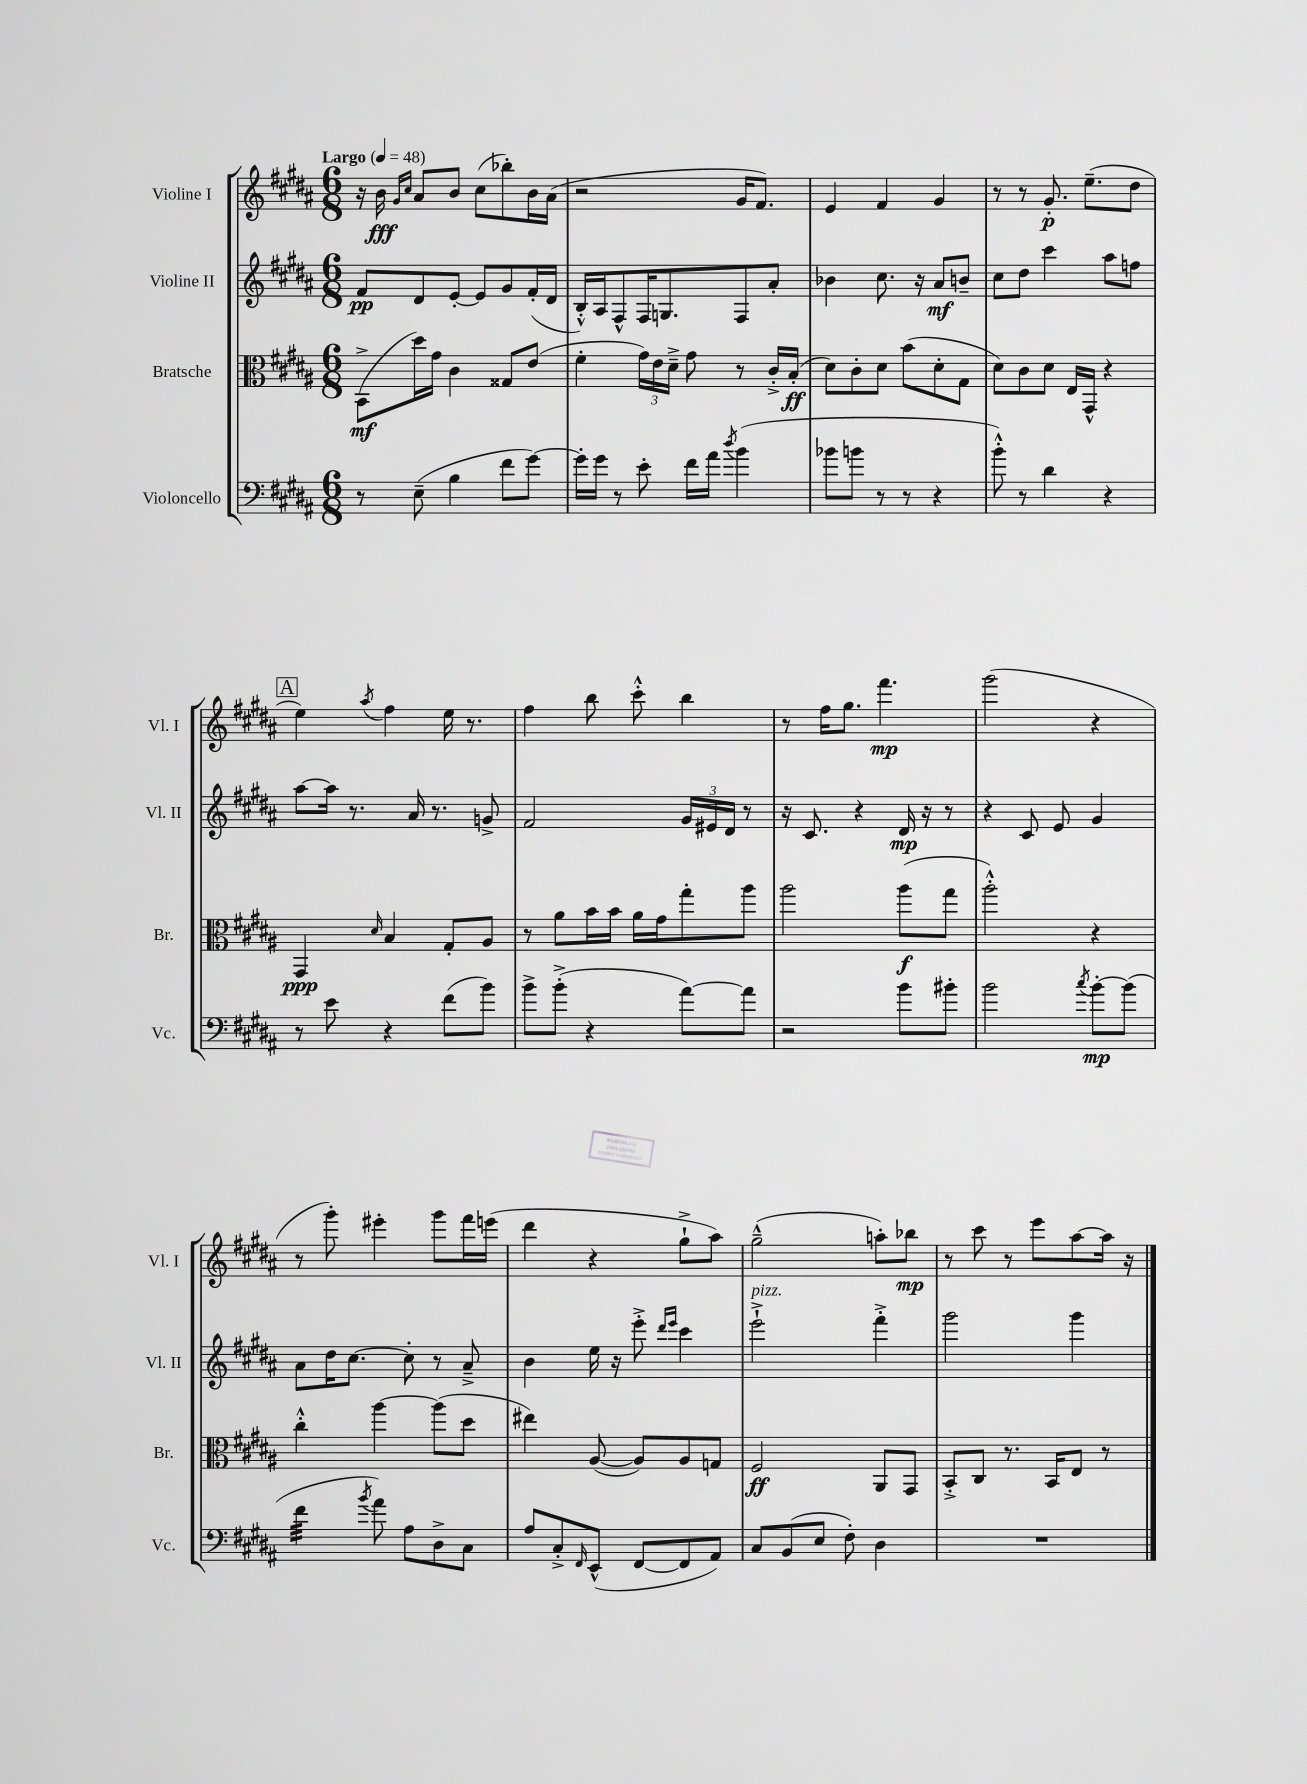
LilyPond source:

<<
\new StaffGroup <<
\new Staff = "s0" \with { instrumentName = "Violine I" shortInstrumentName = "Vl. I" } {
    \clef treble \key b \major \numericTimeSignature \time 6/8 \tempo "Largo" 4 = 48
    r16 b'16\fff \grace { gis'16 cis''16 } ais'8 b'8 cis''8( bes''8-.) b'16 ais'16( |
    r2 gis'16 fis'8.) |
    e'4 fis'4 gis'4 |
    r8 r8 gis'8.-.\p e''8.--( dis''8 |
    \mark \markup { \box "A" } e''4) \acciaccatura { ais''8 } fis''4 e''16 r8. |
    fis''4 b''8 cis'''8-.-^ b''4 |
    r8 fis''16 gis''8. fis'''4.\mp |
    gis'''2( r4 |
    r8 gis'''8-.) eis'''4-. gis'''8 fis'''16 e'''16( |
    dis'''4 r4 gis''8-!-> ais''8) |
    gis''2---^( a''8-.) bes''8\mp |
    r8 cis'''8 r8 e'''8 ais''8~ ais''16 r16 \bar "|." |
}
\new Staff = "s1" \with { instrumentName = "Violine II" shortInstrumentName = "Vl. II" } {
    \clef treble \key b \major \numericTimeSignature \time 6/8
    fis'8\pp dis'8 e'8~-. e'8 gis'8 fis'16-.( dis'16 |
    b16-.-^) ais16 fis8-^ fis16 g8. fis8 ais'8-. |
    bes'4 cis''8. r16 ais'8\mf b'8-- |
    cis''8 dis''8 cis'''4 ais''8 f''8 |
    \mark \markup { \box "A" } ais''8~ ais''16 r8. ais'16 r8. g'8-> |
    fis'2 \tuplet 3/2 { gis'16 eis'16 dis'16 } r8 |
    r16 cis'8. r4 dis'16\mp r16 r8 |
    r4 cis'8 e'8 gis'4 |
    ais'8 dis''16 cis''8.~ cis''8-. r8 ais'8---> |
    b'4 e''16 r16 e'''8-.-> \grace { dis'''16 e'''16 } cis'''4 |
    e'''2-!->^\markup { \italic "pizz." } fis'''4-.-> |
    gis'''2 gis'''4 \bar "|." |
}
\new Staff = "s2" \with { instrumentName = "Bratsche" shortInstrumentName = "Br." } {
    \clef alto \key b \major \numericTimeSignature \time 6/8
    b,8->\mf( dis''16) gis'16 cis'4 gisis8 e'8( |
    fis'4-. \tuplet 3/2 { gis'16) e'16 dis'16---> } gis'8 r8 cis'16-.-> b16-.\ff( |
    dis'8) cis'8-. dis'8 b'8( dis'8-. gis8 |
    dis'8) cis'8 dis'8 e16 gis,16-^ r4 |
    \mark \markup { \box "A" } gis,4\ppp \grace { dis'16 } b4 gis8-. ais8 |
    r8 ais'8 b'16 b'16 ais'16 gis'16 gis''8-. ais''8 |
    ais''2 ais''8\f( gis''8 |
    ais''2-.-^) r4 |
    cis''4-.-^ ais''4~ ais''8( dis''8 |
    eis''4) ais8~( ais8) ais8 g8 |
    fis2\ff ais,8 gis,8 |
    b,8-.-> cis8 r8. b,16 e8 r8 \bar "|." |
}
\new Staff = "s3" \with { instrumentName = "Violoncello" shortInstrumentName = "Vc." } {
    \clef bass \key b \major \numericTimeSignature \time 6/8
    r8 e8--( b4 fis'8 gis'8~) |
    gis'16-. gis'16 r8 e'8-. fis'16 ais'16 \acciaccatura { dis''8 } b'4( |
    bes'8 b'8 r8 r8 r4 |
    b'8-.-^) r8 dis'4 r4 |
    \mark \markup { \box "A" } r8 e'8 r4 fis'8( b'8) |
    b'8-> b'8-.->( r4 ais'8~) ais'8 |
    r2 b'8 bis'8-. |
    b'2 \acciaccatura { cis''8 } b'8~-.\mp b'8( |
    fis'4:32 \acciaccatura { b'8 } ais'8) ais8 dis8-> cis8 |
    ais8 cis8-.-> \grace { fis,16 } e,8-^( fis,8~ fis,8 ais,8) |
    cis8 b,8( e8 fis8-.) dis4 |
    R2. \bar "|." |
}
>>
>>
\layout { \context { \Score \remove "Bar_number_engraver" } }
